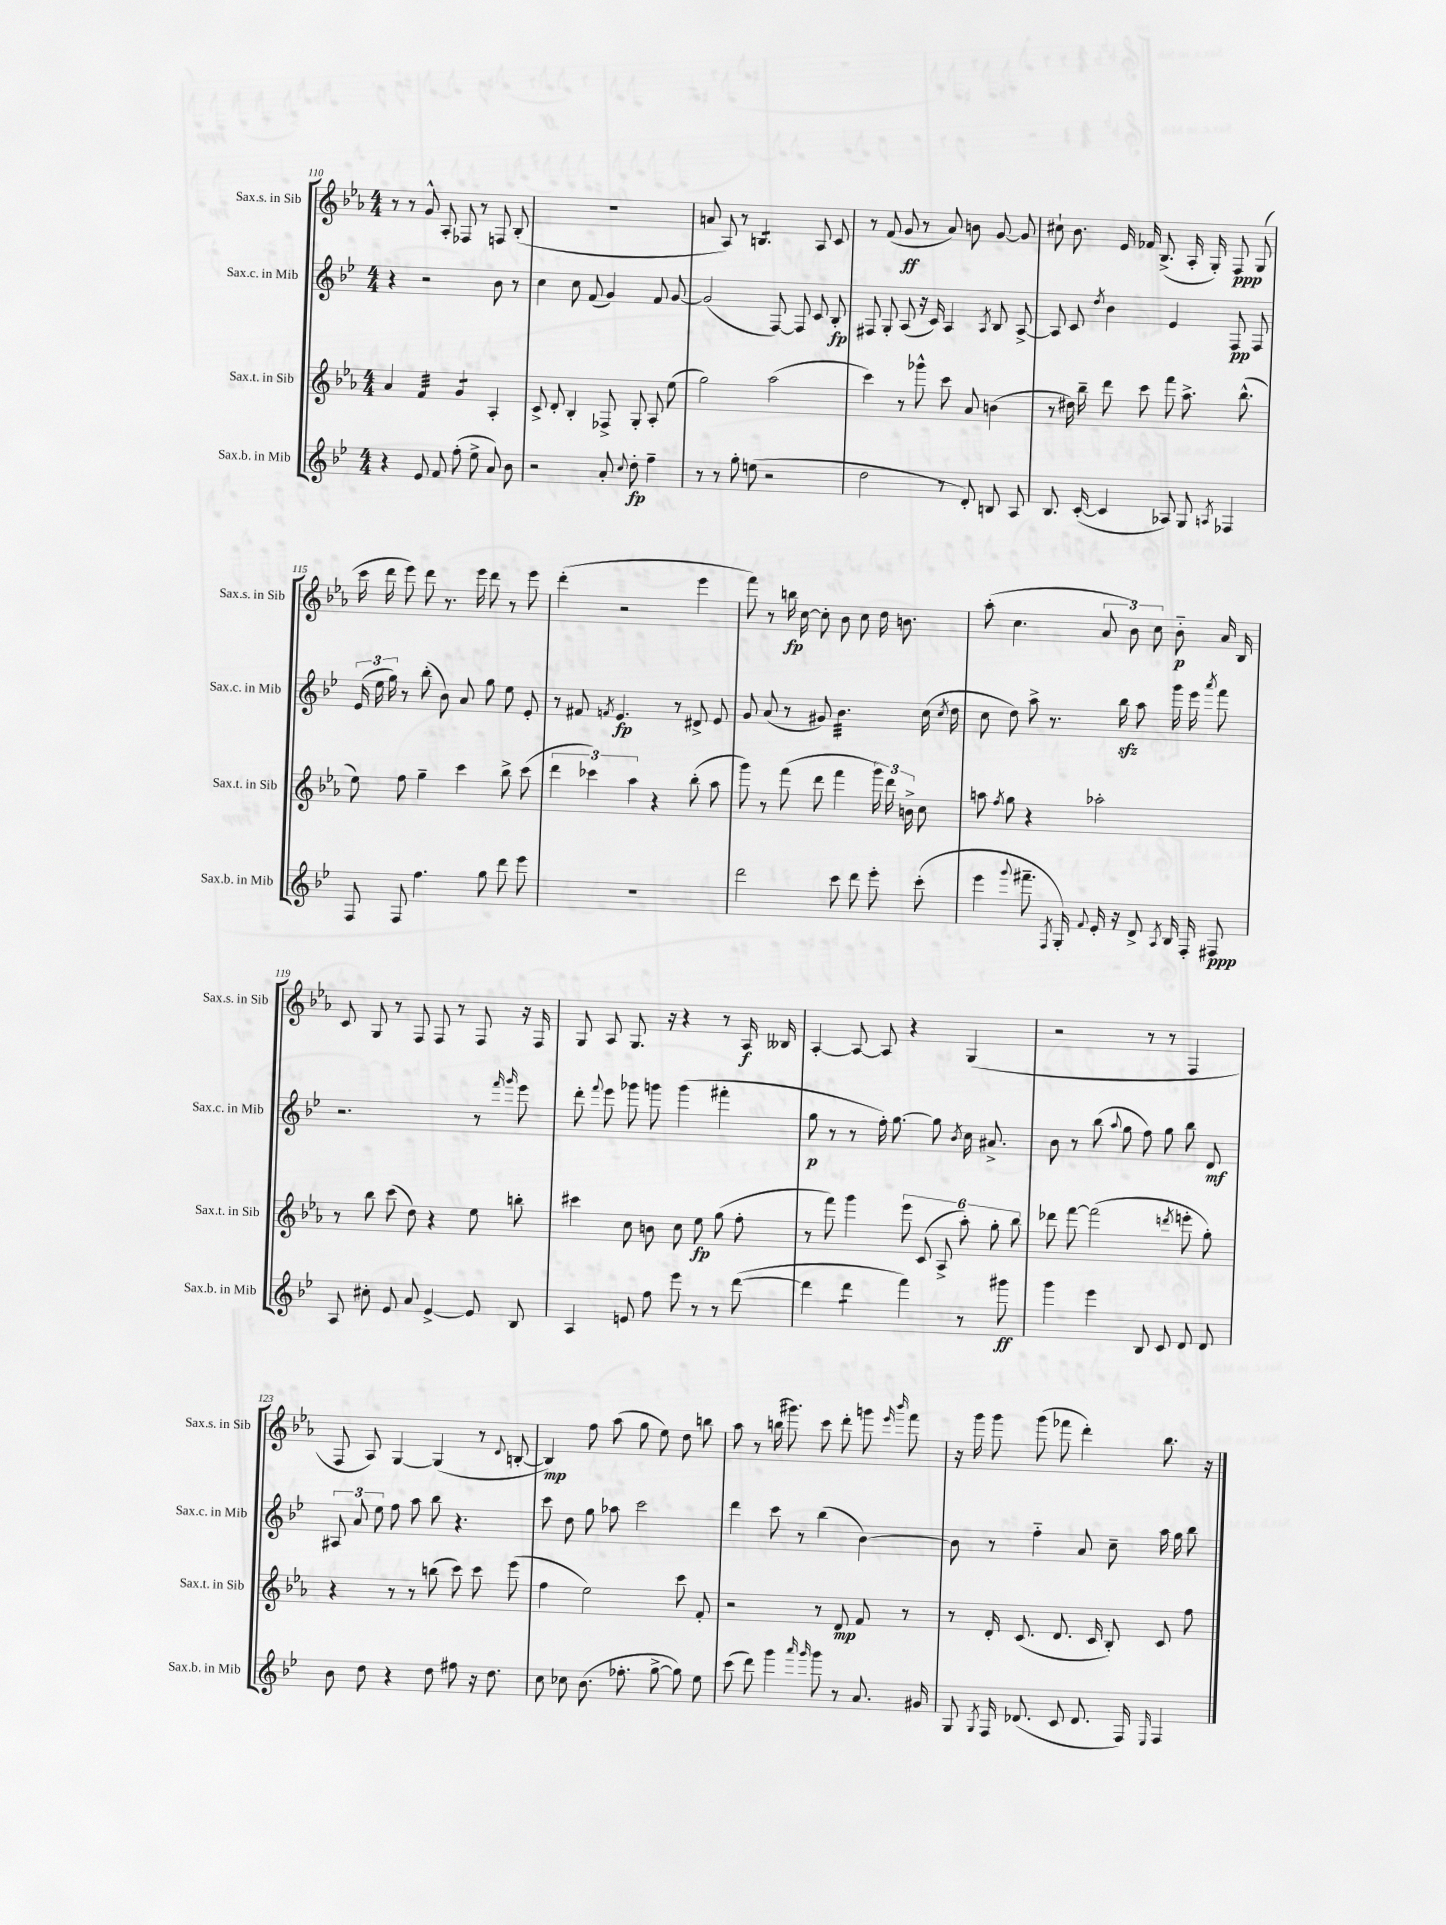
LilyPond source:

<<
\new StaffGroup <<
\new Staff = "s0" \with { instrumentName = "Sax.s. in Sib" shortInstrumentName = "Sax.s. in Sib" } {
    \clef treble \key ees \major \numericTimeSignature \time 4/4
    \autoBeamOff r8 r8 g'8-^ aes8-. fes8 r8 f8 bes8-.( |
    R1 |
    a'8 aes8) r8 b4.:8 aes8 c'8 |
    r8 f'8( g'8\ff r8 aes'8) b'8 g'8~ g'8 |
    cis''8-! bes'8. ees'16 fes'16 bes8.->( aes16-. g16-.) f8\ppp g8( |
    c'''16 d'''16 ees'''8) d'''8 r8. ees'''16 d'''8 r8 ees'''8 |
    d'''4-.( r2 ees'''4 |
    f'''8) r8 b''16\fp c''16~ c''8-. bes'8 c''8 d''16 b'8. |
    aes''8-.( c''4. \tuplet 3/2 { aes'8 bes'8) c''8 } bes'8-_\p aes'16 bes16 |
    c'8 g8 r8 f8 f8 r8 f8 r16 f16 |
    g8 aes8 g8. r16 r4 r8 aes16\f beses16 |
    aes4~-. aes8~ aes8 r4 g4( |
    r2 r8 r8 f4 |
    f8 aes8) g4~ g4( r8 \appoggiatura { d'8 } b8~-. |
    b4\mp) f''8 aes''8( g''8 ees''8) d''8 b''8 |
    aes''8 r8 b''16( gis'''8.) c'''8 d'''8-. g'''8 \grace { ees'''16 bes'''16 } f'''8 |
    r16 g'''16 g'''8 g'''8( fes'''8 d'''4-.) bes''8. r16 \bar "|." |
}
\new Staff = "s1" \with { instrumentName = "Sax.c. in Mib" shortInstrumentName = "Sax.c. in Mib" } {
    \clef treble \key bes \major \numericTimeSignature \time 4/4
    \autoBeamOff r4 r2 bes'8 r8 |
    c''4 c''8 f'8( g'4) f'8 g'8~ |
    g'2( f8~) f8 c'8 bes8-.\fp |
    fis8 g8-. a8( r16 c'16) a4 \acciaccatura { a8 } bes8 a8~-> |
    a8 c'8 \acciaccatura { d''8 } bes'4 ees'4 f8\pp f8 |
    \tuplet 3/2 { ees'16( ees''16 g''16) } r8 bes''8-.( bes'8) a'8 g''8 ees''8 ees'8-. |
    r8 fis'8 \acciaccatura { f'8 } ees'4.\fp r8 dis'8-> ees'8 |
    g'8 a'8( r8 gis'8) bes'4.:32 c''16( \acciaccatura { c''8 } d''16 |
    c''8 d''8) a''8-> r8. bes''16\sfz a''8 g'''16 ees'''16 \acciaccatura { a'''8 } f'''8 |
    r2. r8 \grace { f'''16 g'''16 } ees'''8 |
    d'''8-. \appoggiatura { f'''8 } ees'''8 ges'''8 g'''8 g'''4( fis'''4-. |
    g''8\p r8 r8 f''16-.) g''8.~ g''8 \acciaccatura { bes'8 } c''16 ais'8.-> |
    bes'8 r8 bes''8( \appoggiatura { a''8 } g''8 f''8) g''8 bes''8 d'8\mf |
    \tuplet 3/2 { ais8 a'8 ees''8 } f''8 a''8 bes''8 r4. |
    c'''8 d''8 g''8 aes''8 c'''2 |
    d'''4 c'''8 r8 bes''4( bes'4~) |
    bes'8 r8 f''4-_ a'8 c''8-- a''16 g''16 bes''8 \bar "|." |
}
\new Staff = "s2" \with { instrumentName = "Sax.t. in Sib" shortInstrumentName = "Sax.t. in Sib" } {
    \clef treble \key ees \major \numericTimeSignature \time 4/4
    \autoBeamOff aes'4 f'4:32 g'4:8 aes4-. |
    c'8-> d'8-. bes4-. fes8-> g8-. aes8-. ees''8( |
    g''2) aes''2( |
    c'''4) r8 ges'''8-^ c'''8 aes'8 b'4( |
    r8 dis''16) bes''16-- d'''8 c'''8 f'''8 aes''8.-> bes''8.-^( |
    ees''8) f''8 g''4-- c'''4 bes''8-> c'''8( |
    \tuplet 3/2 { d'''4 ces'''4) aes''4 } r4 bes''8-.( aes''8 |
    g'''8) r8 f'''8( d'''8 f'''4 \tuplet 3/2 { g'''16) d'''16 b'16-> } c''8 |
    a''8 \acciaccatura { f''8 } g''8 r4 aes''2-. |
    r8 bes''8 c'''8( d''8) r4 ees''8 b''8-. |
    cis'''4 c''8 b'8 c''8 ees''8\fp g''8( f''8-. |
    r8 f'''8) g'''4 \tuplet 6/4 { ees'''8 c'8( aes8-> aes''8-.) g''8-. bes''8 } |
    des'''8 f'''8~ f'''2( \acciaccatura { d'''8 } e'''8-. g''8-.) |
    r4 r8 r8 b''8( c'''8) c'''8 ees'''8( |
    f''4 ees''2) c'''8 f'8-. |
    r2 r8 d'8\mp f'8 r8 |
    r8 d'16-. c'8.( d'8. c'16 bes8-.) c'8 f''8 \bar "|." |
}
\new Staff = "s3" \with { instrumentName = "Sax.b. in Mib" shortInstrumentName = "Sax.b. in Mib" } {
    \clef treble \key bes \major \numericTimeSignature \time 4/4
    \autoBeamOff r4 ees'8 f'8 f''8-.( ees''8-> a'8) bes'8 |
    r2 a'8-. \appoggiatura { c''8 } d''8-.\fp f''4-- |
    r8 r8 g''8-. e''8( r2 |
    d''2 r8 d'8-.) b8 a8 |
    bes8. c'16~-.( c'4 aes8) g8 \acciaccatura { a8 } fes4 |
    f8 f8 f''4. g''8 d'''8 ees'''8 |
    R1 |
    d'''2 c'''8 d'''8 ees'''8-. c'''8-.( |
    ees'''4 \appoggiatura { g'''8 } fis'''8.-- \acciaccatura { f8 } g16-.) \appoggiatura { f'8 } ees'16-. r16 d'8-> \acciaccatura { a8 } bes16 f16-. fis8\ppp |
    a8 cis''8-. ees'8 a'8 ees'4~-> ees'8 bes8 |
    a4 e'8 f''8 ees'''8 r8 r8 d'''8~( |
    d'''4 d'''4:8 f'''4) r8 gis'''8\ff |
    g'''4 ees'''4 bes8 c'8 d'8 d'8 |
    bes'8 d''8 r4 d''8 fis''8 r16 d''8. |
    c''8 ces''8 bes'8.( fes''8.-. g''8~-> g''8) ees''8 |
    c'''8( d'''8) g'''4 \grace { a'''16 g'''16 } g'''8 r8 a'8. gis'16 |
    g8 \acciaccatura { g8 } f16 des'8.( c'8 des'8. f16) \grace { ees16 } f4 \bar "|." |
}
>>
>>
\layout { \context { \Score currentBarNumber = #110 } }
